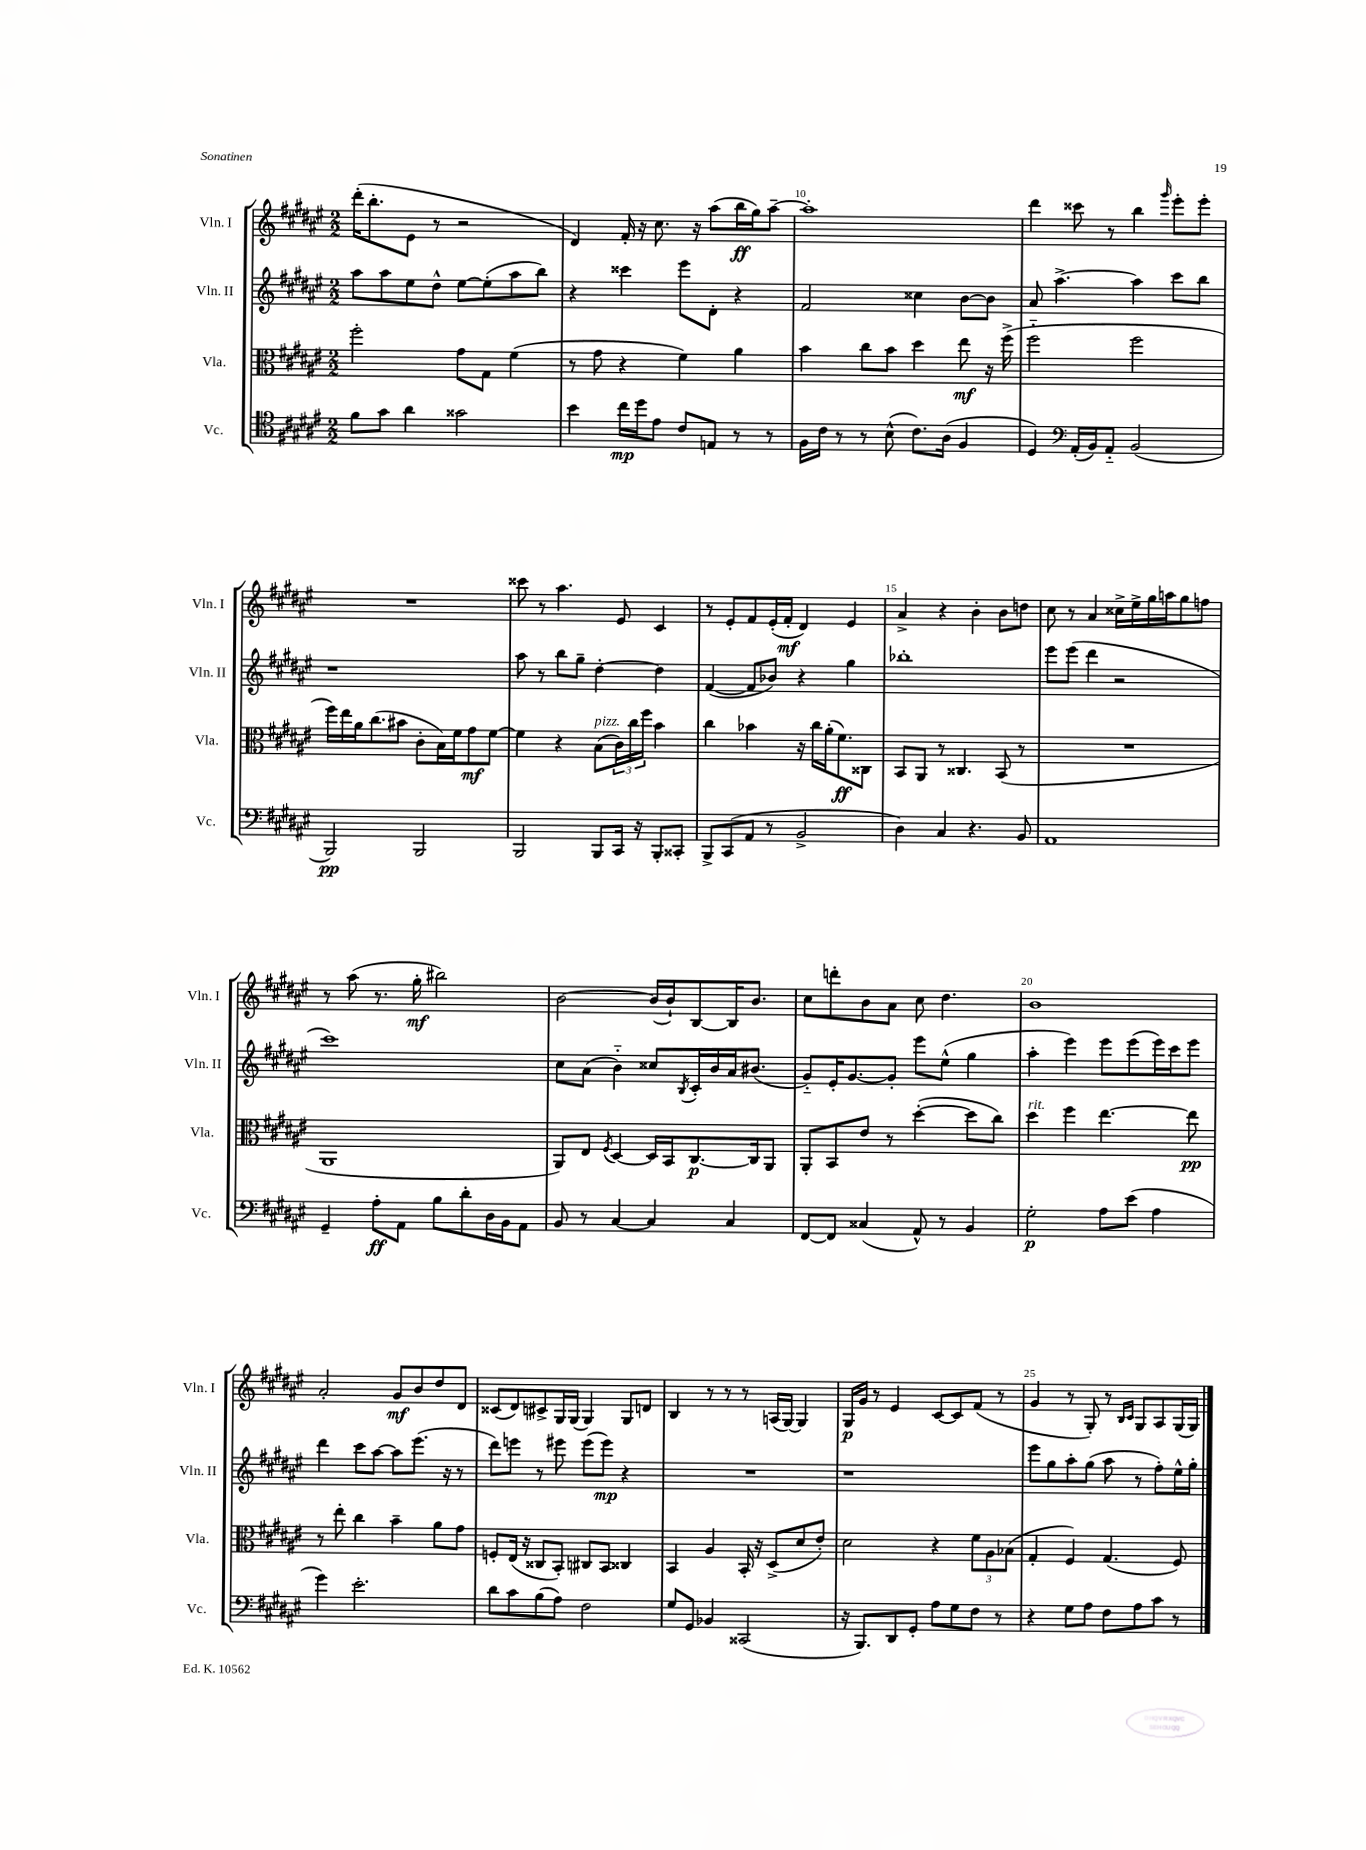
<<
\new StaffGroup <<
\new Staff = "s0" \with { instrumentName = "Vln. I" shortInstrumentName = "Vln. I" } {
    \clef treble \key fis \major \numericTimeSignature \time 2/2
    dis'''16-.( b''8.-. eis'8 r8 r2 |
    dis'4) fis'16-. r16 cis''8. r16 ais''8( b''16\ff gis''16) ais''8~-- |
    ais''1-. |
    dis'''4 cisis'''8 r8 b''4 \grace { gis'''16 } eis'''8-. eis'''8-. |
    R1 |
    cisis'''8 r8 ais''4. eis'8 cis'4 |
    r8 eis'8-. fis'8 eis'16-.( fis'16-.\mf dis'4) eis'4 |
    ais'4-> r4 b'4-. b'8 d''8 |
    cis''8 r8 ais'4 cisis''16-> eis''16-> gis''16 a''16 gis''8 f''8 |
    r8 ais''8( r8. gis''16-.\mf bis''2) |
    b'2~ b'16( b'16-!) b8~ b16 b'8. |
    cis''8 d'''8-. b'8 ais'8 cis''8 dis''4. |
    b'1 |
    ais'2-. gis'8\mf b'8 dis''8 dis'8 |
    cisis'8( dis'8) cis'8-> gis16 gis16( gis4) gis8 d'8 |
    b4 r8 r8 r8 a16( gis16~) gis4 |
    gis16\p gis'16 r8 eis'4 cis'8~ cis'8 fis'8( r8 |
    gis'4 r8 gis8-.) r8 \grace { b16 cis'16 } gis8 ais8 gis16( gis16) \bar "|." |
}
\new Staff = "s1" \with { instrumentName = "Vln. II" shortInstrumentName = "Vln. II" } {
    \clef treble \key fis \major \numericTimeSignature \time 2/2
    ais''8 ais''8 eis''8 dis''8-^ eis''8~ eis''8-.( ais''8 b''8) |
    r4 cisis'''4 eis'''8 dis'8-. r4 |
    fis'2 cisis''4 b'8~ b'8 |
    ais'8 ais''4.~-> ais''4 cis'''8 b''8 |
    r1 |
    ais''8 r8 b''8 gis''8-- dis''4~-. dis''4 |
    fis'4~( fis'8 bes'8) r4 gis''4 |
    bes''1-. |
    eis'''8 eis'''8( dis'''4 r2 |
    cis'''1) |
    cis''8 ais'8( b'4-_) cisis''8 \acciaccatura { b8 } cis'16-. b'16 ais'16 bis'8.( |
    gis'8-_) eis'16-. gis'8.~ gis'8-. eis'''8 eis''8-^( gis''4 |
    ais''4-. eis'''4) eis'''8 eis'''8( eis'''16) cis'''16 eis'''8 |
    dis'''4 cis'''8 ais''8~ ais''8 eis'''8.( r16 r8 |
    dis'''8) e'''8 r8 eis'''8 eis'''8( eis'''8\mp) r4 |
    R1 |
    r1 |
    eis'''8 gis''8 ais''8-. gis''8( ais''8 r8 fis''8-.) eis''16-^ gis''16-. \bar "|." |
}
\new Staff = "s2" \with { instrumentName = "Vla." shortInstrumentName = "Vla." } {
    \clef alto \key fis \major \numericTimeSignature \time 2/2
    fis''2-. gis'8 gis8 fis'4( |
    r8 gis'8 r4 fis'4) ais'4 |
    b'4 cis''8 b'8 dis''4 eis''8\mf r16 fis''16->( |
    fis''2-_ fis''2 |
    fis''16) eis''16 ais'16 cis''8.( bis'8 cis'8-. b16) fis'16 gis'8\mf fis'8~ |
    fis'4 r4 b8^\markup { \italic "pizz." }( \tuplet 3/2 { cis'16) cis''16 fis''16 } b'4 |
    cis''4 bes'4 r16 cis''16 ais'16-.( fis'8.\ff) cisis8 |
    b,8 ais,8 r8 cisis4. b,8( r8 |
    R1 |
    ais,1 |
    ais,8) eis8 \acciaccatura { fis8 } dis4~ dis16 b,16 cis8.~\p cis16 ais,8 |
    ais,8-. b,8 eis'8 r8 dis''4~-.( dis''8 cis''8) |
    dis''4^\markup { \italic "rit." } fis''4 eis''4.~ eis''8\pp |
    r8 eis''8-. cis''4 b'4-- ais'8 gis'8 |
    f8-. eis16( r16 cisis8 b,8-.) cis8 b,8 cisis4 |
    b,4 ais4 b,16-. r16 dis8->( dis'8 eis'8-.) |
    dis'2 r4 \tuplet 3/2 { fis'8 ais8 bes8( } |
    gis4-. fis4) gis4.( fis8) \bar "|." |
}
\new Staff = "s3" \with { instrumentName = "Vc." shortInstrumentName = "Vc." } {
    \clef tenor \key fis \major \numericTimeSignature \time 2/2
    fis'8 gis'8 ais'4 gisis'2 |
    b'4 cis''16\mp dis''16 eis'8 cis'8 e8 r8 r8 |
    fis16 cis'16 r8 r8 b8-^( cis'8.) ais16( fis4 |
    dis4) \clef bass ais,16-.( b,16) ais,8-_ b,2( |
    b,,2\pp) b,,2 |
    b,,2 b,,8 cis,16 r16 b,,8-. cisis,8-. |
    b,,8-> cis,8( ais,8 r8 b,2-> |
    dis4) cis4 r4. b,8 |
    ais,1 |
    gis,4-- ais8-.\ff ais,8 b8 dis'8-. dis16 b,16 ais,8 |
    b,8 r8 cis4~ cis4 cis4 |
    fis,8~ fis,8 cisis4( ais,8-^) r8 b,4 |
    gis2-.\p ais8 eis'8( ais4 |
    gis'4) eis'2.-. |
    dis'8 cis'8 b8( ais8) fis2 |
    gis8 gis,8 bes,4 cisis,2( |
    r16 b,,8.) dis,8 gis,8-. ais8 gis8 fis8 r8 |
    r4 gis8 ais8 fis8 ais8 cis'8 r8 \bar "|." |
}
>>
>>
\layout { \context { \Score currentBarNumber = #8 \override BarNumber.break-visibility = ##(#f #t #t) barNumberVisibility = #(every-nth-bar-number-visible 5) } }
